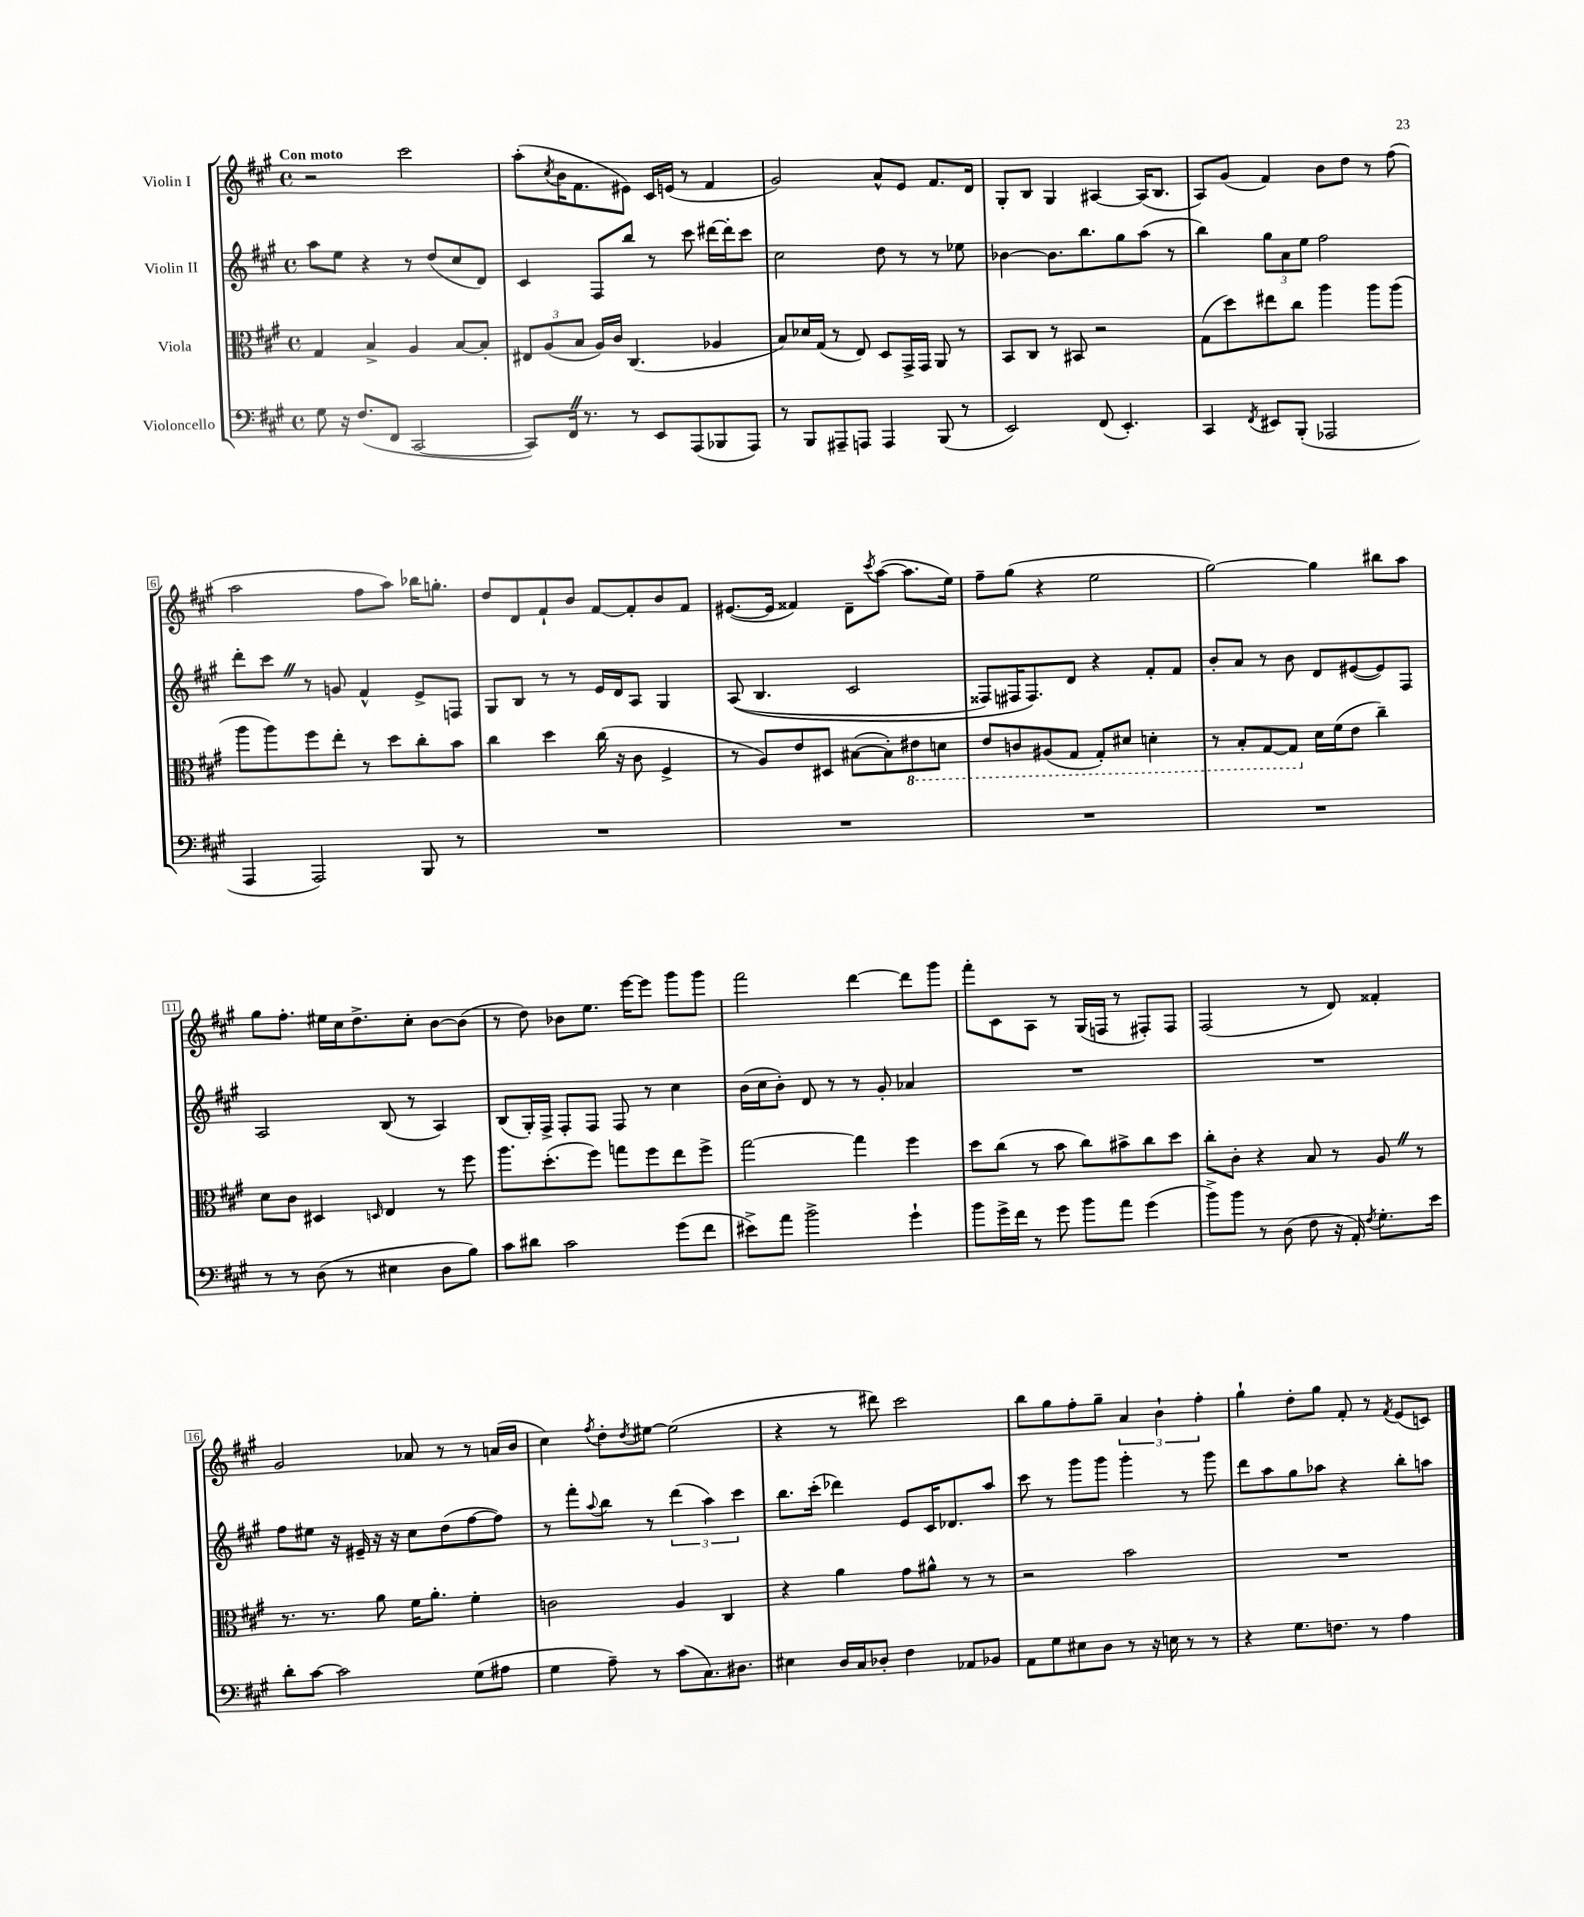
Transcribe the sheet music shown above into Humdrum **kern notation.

**kern	**kern	**kern	**kern
*part4	*part3	*part2	*part1
*staff4	*staff3	*staff2	*staff1
*I"Violoncello	*I"Viola	*I"Violin II	*I"Violin I
*clefF4	*clefC3	*clefG2	*clefG2
*k[f#c#g#]	*k[f#c#g#]	*k[f#c#g#]	*k[f#c#g#]
*M4/4	*M4/4	*M4/4	*M4/4
*met(c)	*met(c)	*met(c)	*met(c)
=1	=1	=1	=1
!	!	!	!LO:TX:a:B:t=Con moto
8G#\	4G#/	8aa\L	2r
16r	.	8ee\J	.
(8.F#/L	.	.	.
.	4B^/	4r	.
8FF#/J	.	.	.
[2CC#/	4A/	8r	2ccc#\
.	.	(8dd/L	.
.	[8B/L	8cc#/	.
.	8B'/J]	8d/J)	.
=2	=2	=2	=2
8CC#/L])	12E#X/L	4c#/	(8aa'\L
.	(12A/	.	.
.	.	.	8qcc#/
16FF#Z/Jk	.	.	16b\K
.	12B/J	.	.
8.r	.	.	8.f#\
.	16A/LL)	8F#/L	.
.	16c#/JJ	.	.
8r	(4.C#/	8bb/J	8e#X\J)
8EE/L	.	8r	16c#/LL
.	.	.	(16en/JJ
(8AAA/	.	8ccc#\	8r
8BBB-X/	4A-X/	[16ddd#X\LL	4f#/
.	.	16ddd#'\J]	.
8AAA/J)	.	8ccc#\J	.
=3	=3	=3	=3
8r	8B/L)	2cc#\	2g#/)
8BBB/L	16d-X/L	.	.
.	(16G#/JJ	.	.
8AAA#X~/	8r	.	.
8AAAn/J	8E/)	.	.
4AAA/	8D/L	8dd\	8a^^/L
.	16GG#^/L	8r	8e/J
.	16GG#/JJ	.	.
(8BBB/	8AA/	8r	8.f#/L
8r	8r	8ee-X\	.
.	.	.	16d/Jk
=4	=4	=4	=4
2EE/)	8BB/L	[4b-X\	8G#'/L
.	8C#/J	.	8B/J
.	8r	8.b-\L]	4G#/
.	8BB#X/	.	.
.	.	8.bb\	.
(8FF#/	2r	.	[4A#X/
4.EE'/)	.	8gg#\	.
.	.	(8aa\J	(16A#/KL]
.	.	.	8.B/J
.	.	8r	.
=5	=5	=5	=5
4CC#/	(8G#\L	4bb\)	8A/L)
.	8dd\)	.	(8g#/J
8qFF#/	.	.	.
8EE#X/L	8ee#X\	12gg#\L	4f#/)
.	.	12a\	.
(8BBB'/J	8cc#\J	.	.
.	.	12ee\J	.
2AAA-X/	4aa\	2ff#\	8b\L
.	.	.	8dd\J
.	8aa\L	.	8r
.	(8aa\J	.	(8ff#\
!!LO:LB:g=z
=6	=6	=6	=6
4AAA/	8aa\L	8ddd'\L	2aa\
.	8aa\)	8ccc#Z\J	.
2AAA/)	8ff#\	8r	.
.	8ee'\J	8gn/	.
.	8r	4f#^^/	8ff#\L
.	8dd\L	.	8aa\J)
8BBB/	8cc#'\	8e^/L	16bb-X\KL
.	.	.	8.ggn'\J
8r	8b\J	8Fn/J	.
=7	=7	=7	=7
1r	4cc#\	8G#/L	8dd/L
.	.	8B/J	8d/
.	4dd\	8r	8f#`/
.	.	8r	8b/J
.	(16cc#\	16e/LL	[8f#/L
.	16r	16d/J	.
.	8c#\	8A/J	8f#'/]
.	4F#^/	4G#/	8b/
.	.	.	8f#/J
=8	=8	=8	=8
1r	8r	((8A/	([8.e#X/L
.	8A/L)	4.B/	.
.	.	.	16e#/Jk]
.	8e/	.	4f##X/)
.	8D#X/J	.	.
.	([8B#X\L	2c#/	8d~\L
.	.	.	8qccc#/
.	8B#'\])	.	([8aa\J
*	*8ba	*	*
.	8E#X\	.	8.aa\L]
.	8Dn\J	.	.
.	.	.	16ee\Jk)
=9	=9	=9	=9
1r	8E/L	8F##X/L)	8ff#~\L
.	8Cn/	16F#X/K	(8gg#\J
.	.	8.F#/)	.
.	(8AA#X/	.	4r
.	8GG#/J	8d/J	.
.	8GG#'/L)	4r	2ee\
.	8D#X/J	.	.
.	4Dn'\	8f#'/L	.
.	.	8f#/J	.
=10	=10	=10	=10
1r	8r	8b'/L	[2gg#\)
.	8BB'/L	8a/J	.
.	[8GG#/	8r	.
.	8GG#/J]	8b\	.
*	*X8ba	*	*
.	16d\LL	8d/L	4gg#\]
.	(16f#\J	.	.
.	8e\J	([8e#X/	.
.	4cc#~\)	8e#/])	8bb#X\L
.	.	8F#/J	8aa\J
!!LO:LB:g=z
=11	=11	=11	=11
8r	8d\L	2A/	8gg#\L
8r	8c#\J	.	8.ff#'\J
(8D\	4D#X/	.	.
.	.	.	16ee#X\LL
8r	.	.	16cc#\J
.	.	.	8.dd^\
.	16qqDn/	.	.
4E#X\	4E/	(8B/	.
.	.	8r	8cc#'\J
8D\L	8r	4A/)	[8b\L
8B\J)	8ff#\	.	(8b\J]
=12	=12	=12	=12
8c#\L	8.aa\L	(8B/L	8r
8d#X\J	.	16G#'/L)	8dd\)
.	(8.dd'\	16F#^/JJ	.
2c#\	.	8F#'/L	8b-X\L
.	8ff#\J)	8F#/J	8.ee\J
.	8ggn\L	8F#/	.
.	.	.	[16eee\KL
.	8ff#\	8r	8eee\J]
(8g#\L	8ee\	4cc#\	8ggg#\L
8f#\J	8ff#^\J	.	8ggg#\J
=13	=13	=13	=13
8e#X^\L)	[2gg#\	(16b\LL	2fff#\
.	.	16cc#\J	.
8a\J	.	8b'\J)	.
2b^\	.	8d/	.
.	.	8r	.
.	4gg#\]	8r	[4ddd\
.	.	8g#'/	.
4g#`\	4ff#\	4a-X/	8ddd\L]
.	.	.	8ggg#\J
=14	=14	=14	=14
8b\L	8dd\L	1r	8fff#'\L
16g#^\L	(8cc#\J	.	8c#\
16f#\JJ	.	.	.
8r	8r	.	8A\J
8g#\	8b\	.	8r
8b\L	8cc#\L)	.	(16G#/LL
.	.	.	16Fn/JJ
8a\J	8b#X^\	.	8r
(4g#\	8cc#\	.	8F#X'/L)
.	8dd\J	.	8F#/J
=15	=15	=15	=15
8b^\L)	8cc#'\L	1r	(2F#/
8b\J	8c#'\J	.	.
8r	4r	.	.
(8D\	.	.	.
8F#\	8B/	.	8r
16r	8r	.	8d/)
16AA'/)	.	.	.
8qF#/	.	.	.
8.G#'\L	8AZ/	.	4f##X'/
.	8r	.	.
16e\Jk	.	.	.
!!LO:LB:g=z
=16	=16	=16	=16
8d'\L	8.r	8ff#\L	2g#/
[8c#\J	.	8ee#X\J	.
.	8.r	.	.
2c#\]	.	16r	.
.	.	16e#X~/	.
.	8a\	16r	.
.	.	16r	.
.	16f#\KL	8cc#\L	8a-X/
.	8.a'\J	.	.
.	.	(8dd\	8r
(8G#\L	4f#'\	[8ff#\	8r
8A#X\J	.	8ff#\J])	(16an/LL
.	.	.	16b/JJ
=17	=17	=17	=17
4G#\	2cn\	8r	4cc#\)
.	.	8fff#'\L	.
.	.	8qqaa/	8qff#/
8A~\)	.	8bb\J	8dd'\L
.	.	.	8qdd/
8r	.	8r	[8ee#X\J
(8c#\L	4A/	(6ddd\	(2ee#\]
8.C#\)	.	.	.
.	.	6aa\)	.
.	4C#/	.	.
8.D#X\J	.	.	.
.	.	6ccc#\	.
=18	=18	=18	=18
4E#X\	4r	8.bb\L	4r
.	.	(16ccc#'\Jk	.
16D/LL	4a\	4ddd-X\)	8r
16C#/J	.	.	.
8D-X'/J	.	.	8ddd#X\)
4F#\	8g#\L	8e/L	2ccc#\
.	8a#X^^\J	16c#/K	.
.	.	8.d-X/	.
8AA-X/L	8r	.	.
8BB-X/J	8r	8aa/J	.
=19	=19	=19	=19
8AA\L	2r	8ccc#\	8bb\L
8G#\	.	8r	8gg#\
8E#X\	.	8ggg#\L	8ff#'\
8D\J	.	8ggg#\J	8gg#~\J
8r	2b\	4ggg#'\	6a/
16r	.	.	.
.	.	.	6b`\
16En\	.	.	.
8r	.	8r	.
.	.	.	6ff#'\
8r	.	8ggg#\	.
=20	=20	=20	=20
4r	1r	8ddd\L	4gg#`\
.	.	8aa\	.
8.G#\L	.	8gg#\	8dd'\L
.	.	8aa-X\J	8gg#\J
8.Fn\J	.	.	.
.	.	4r	8f#'/
8r	.	.	8r
.	.	.	8qf#/
4A\	.	8bb'\L	(8e/L
.	.	8aan\J	8cn/J)
==	==	==	==
*-	*-	*-	*-
